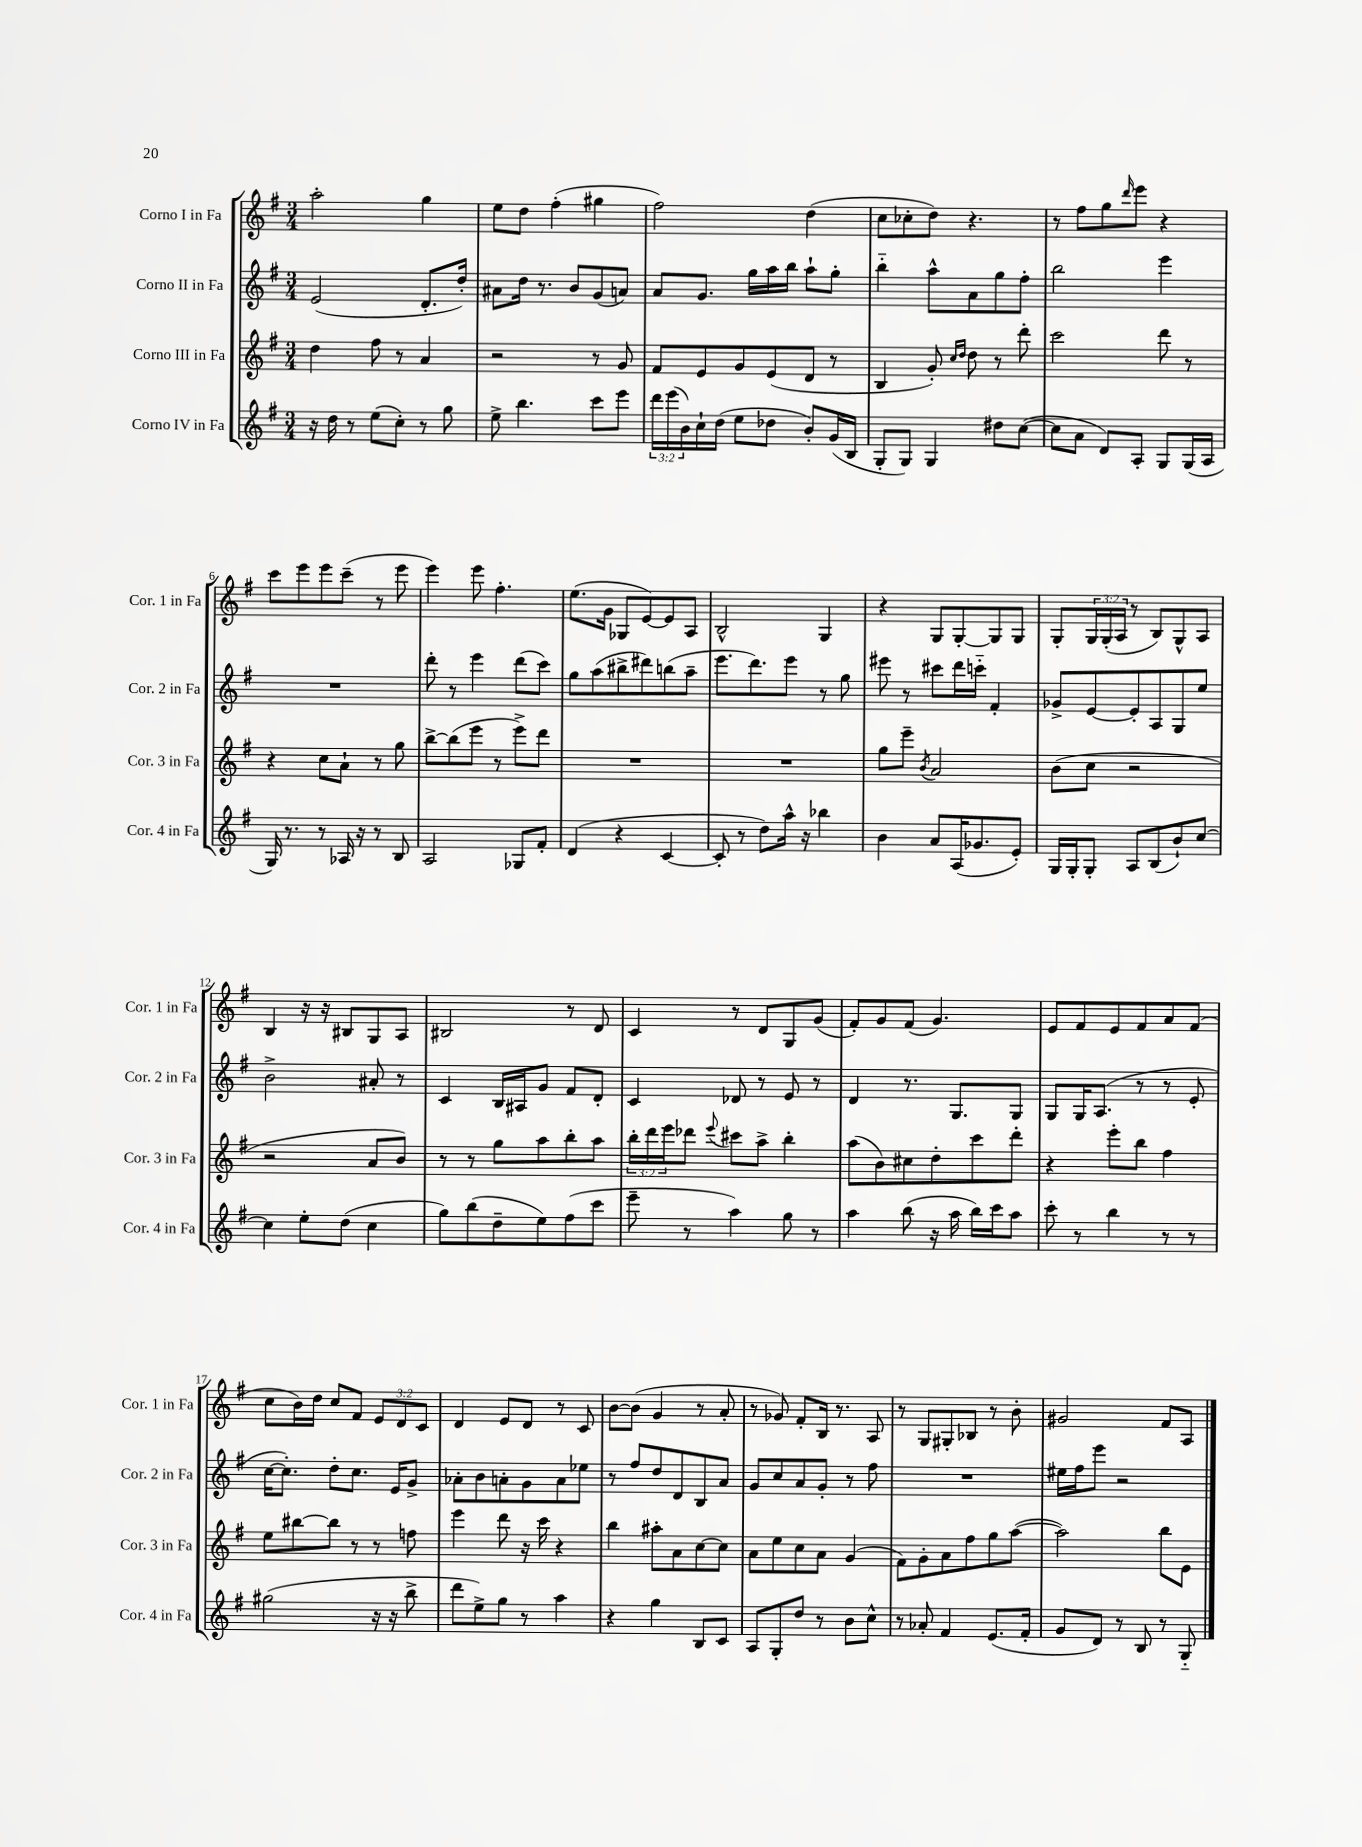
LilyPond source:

<<
\new StaffGroup <<
\new Staff = "s0" \with { instrumentName = "Corno I in Fa" shortInstrumentName = "Cor. 1 in Fa" } {
    \clef treble \key g \major \numericTimeSignature \time 3/4 \override Staff.TupletNumber.text = #tuplet-number::calc-fraction-text
    a''2-. g''4 |
    e''8 d''8 fis''4-.( gis''4 |
    fis''2) d''4( |
    c''8 ces''8-. d''8) r4. |
    r8 fis''8 g''8 \grace { d'''16 } e'''8 r4 |
    c'''8 e'''8 e'''8 c'''8--( r8 e'''8 |
    e'''4) e'''8 fis''4.-. |
    e''8.( g'16 ges8 e'8~) e'8 a8 |
    b2-^ g4 |
    r4 g8 g8~-. g8 g8 |
    g8-. \tuplet 3/2 { g16 g16-.( a16 } r8 b8) g8-^ a8 |
    b4 r16 r16 bis8 g8 a8 |
    bis2 r8 d'8 |
    c'4 r8 d'8 g8 g'8( |
    fis'8-.) g'8 fis'8( g'4.) |
    e'8 fis'8 e'8 fis'8 a'8 fis'8( |
    c''8 b'16) d''16 c''8 fis'8 \tuplet 3/2 { e'8 d'8 c'8 } |
    d'4 e'8 d'8 r8 c'8 |
    b'8~ b'8( g'4 r8 a'8-. |
    r8 ges'8) fis'8-. b16 r8. a8 |
    r8 g8 gis8-. bes8 r8 b'8-. |
    gis'2 fis'8 a8 \bar "|." |
}
\new Staff = "s1" \with { instrumentName = "Corno II in Fa" shortInstrumentName = "Cor. 2 in Fa" } {
    \clef treble \key g \major \numericTimeSignature \time 3/4
    e'2( d'8.-. d''16-.) |
    ais'8 d''16 r8. b'8 g'8( a'8) |
    a'8 g'8. g''16 a''16 b''16 a''8-! g''8-. |
    b''4-_ a''8-^ a'8 g''8 fis''8-. |
    b''2 e'''4 |
    R2. |
    d'''8-. r8 e'''4 d'''8( c'''8) |
    g''8 a''8( bis''8-> dis'''8) b''8( a''8-- |
    e'''8. d'''8.) e'''8 r8 g''8 |
    eis'''8 r8 cis'''8 d'''16 c'''16-_ fis'4-. |
    ges'8-> e'8~ e'8-. a8 g8 e''8 |
    b'2-> ais'8-. r8 |
    c'4 b16 ais16 g'8 fis'8 d'8-. |
    c'4 des'8 r8 e'8 r8 |
    d'4 r8. g8. g8 |
    g8 g16 a8.( r8 r8 e'8-. |
    c''16~ c''8.-.) d''8-. c''8. e'16 g'8-> |
    aes'8-. b'8 a'8-. g'8 a'8 ees''8 |
    r8 fis''8 d''8 d'8 b8 a'8 |
    g'8 c''8 a'8 g'8-. r8 fis''8 |
    R2. |
    eis''16 fis''16 e'''8 r2 \bar "|." |
}
\new Staff = "s2" \with { instrumentName = "Corno III in Fa" shortInstrumentName = "Cor. 3 in Fa" } {
    \clef treble \key g \major \numericTimeSignature \time 3/4 \override Staff.TupletNumber.text = #tuplet-number::calc-fraction-text
    d''4 fis''8 r8 a'4 |
    r2 r8 g'8 |
    fis'8 e'8 g'8 e'8( d'8 r8 |
    b4 g'8-.) \grace { c''16 d''16 } d''8 r8 d'''8-. |
    c'''2 d'''8 r8 |
    r4 c''8 a'8-! r8 g''8 |
    b''8~-> b''8( e'''8 r8 e'''8->) d'''8 |
    R2. |
    R2. |
    g''8 e'''8-- \acciaccatura { b'8 } a'2 |
    b'8( c''8 r2 |
    r2 a'8 b'8) |
    r8 r8 g''8 a''8 b''8-. a''8 |
    \tuplet 3/2 { b''16-. d'''16 e'''16 } des'''8 \appoggiatura { e'''8 } cis'''8 a''8-> b''4-. |
    a''8( b'8) cis''8 d''8-. c'''8 d'''8-. |
    r4 e'''8-. b''8 fis''4 |
    e''8 bis''8~ bis''8 r8 r8 f''8 |
    e'''4 d'''8 r16 c'''16 r4 |
    b''4 ais''8-. a'8 c''8~ c''8 |
    a'8 e''8 c''8 a'8 g'4( |
    fis'8) g'8-. a'8 fis''8 g''8 a''8~( |
    a''2) b''8 e'8 \bar "|." |
}
\new Staff = "s3" \with { instrumentName = "Corno IV in Fa" shortInstrumentName = "Cor. 4 in Fa" } {
    \clef treble \key g \major \numericTimeSignature \time 3/4 \override Staff.TupletNumber.text = #tuplet-number::calc-fraction-text
    r16 d''16 r8 e''8( c''8-.) r8 g''8 |
    e''8-> b''4. c'''8 e'''8 |
    \tuplet 3/2 { d'''16 e'''16( b'16) } c''16-! d''16( e''8 des''8 b'8-.) g'16( b16 |
    g8-. g8) g4 dis''8 c''8~( |
    c''8 a'8 d'8) a8-. g8 g16( a16 |
    g16) r8. r8 aes16 r16 r8 b8 |
    a2 ges8 fis'8-. |
    d'4( r4 c'4~ |
    c'8-. r8 d''8) a''16-^ r16 bes''4 |
    b'4 a'8 a16( ges'8. e'8-.) |
    g16 g16-. g8-. a8 b8( b'8-!) c''8~ |
    c''4 e''8-. d''8( c''4 |
    g''8) b''8( d''8-- e''8) fis''8( c'''8 |
    e'''8-- r8 a''4) g''8 r8 |
    a''4 b''8( r16 a''16 b''16) c'''16 a''8 |
    c'''8-. r8 b''4 r8 r8 |
    gis''2( r16 r16 b''8-> |
    d'''8 e''8->) g''8 r8 a''4 |
    r4 g''4 b8 c'8 |
    a8 g8-. d''8 r8 b'8 c''8-^ |
    r8 aes'8-. fis'4 e'8.( fis'16-. |
    g'8 d'8) r8 b8 r8 g8-_ \bar "|." |
}
>>
>>
